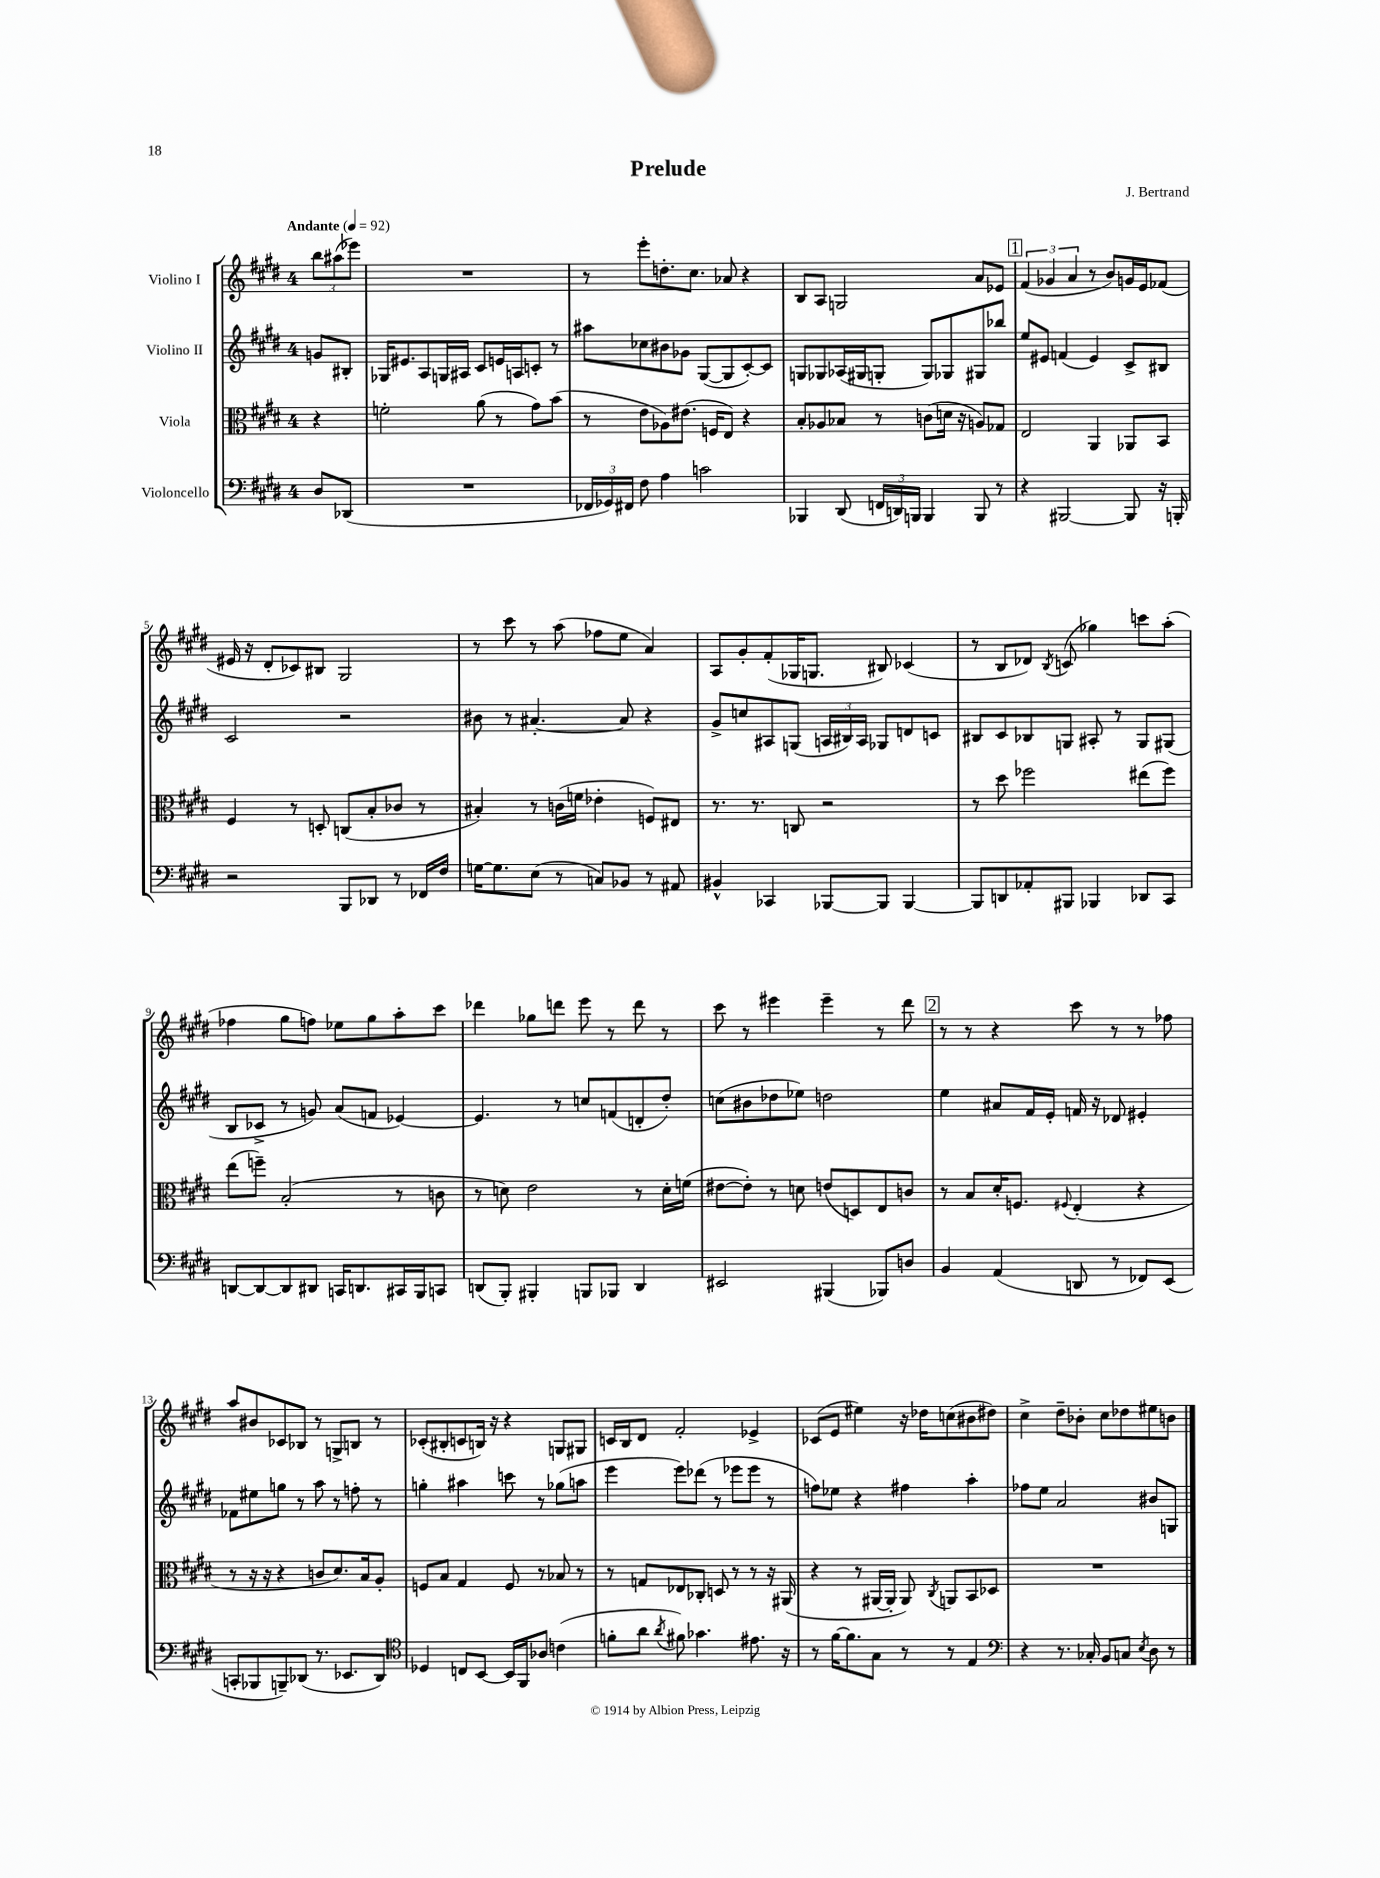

**kern	**kern	**kern	**kern
*staff4	*staff3	*staff2	*staff1
*clefF4	*clefC3	*clefG2	*clefG2
*k[f#c#g#d#]	*k[f#c#g#d#]	*k[f#c#g#d#]	*k[f#c#g#d#]
*M4/4	*M4/4	*M4/4	*M4/4
*MM92	*MM92	*MM92	*MM92
8D#/L	4r	8g/L	12bb\L
.	.	.	(12aa#\
(8DD-/J	.	8B#'/J	.
.	.	.	12eee-\J)
=	=	=	=
1r	2f'\	16G-/LK	1r
.	.	8.e#/	.
.	.	8A/	.
.	.	16G/L	.
.	.	16A#/JJ	.
.	(8a\	8c#/L	.
.	8r	16e/L	.
.	.	16A/J	.
.	8g#\L)	8c'/J	.
.	(8b\J	8r	.
=	=	=	=
24FF-/LL	8r	8aa#\L	8r
24GG-/)	.	.	.
24FF#/JJ	.	.	.
8F#\	8e\L	8cc-\	8eee'\L
4A\	8A-\)	8b#\	8.dd'\
.	(8.e#\J	8g-\J	.
.	.	.	8.cc#\J
2c\	.	([8G#/L	.
.	16F/LK	.	.
.	8E/J)	8G#/]	8a-/
.	4r	[8c#'/)	4r
.	.	8c#/]J	.
=	=	=	=
4BBB-/	8B'/L	8G/L	8B/L
.	8A-/	8G-/	8A/J
(8DD#/	8B-/J	(16A-/L	2G/
.	.	16G#/J	.
24FF/LL	8r	8G'/J	.
24DD/)	.	.	.
24BBB/JJ	.	.	.
4BBB/	(8c\L	8G/L)	.
.	16d\Jk	8G-/	.
.	16r	.	.
8BBB/	8A/L)	8G#/	8a/L
8r	8G-/J	8bb-/J	8e-/J
=	=	=	=
4r	2E/	8ee/L	(6f#/
.	.	8e#/J	.
.	.	.	6g-/
[2BBB#/	.	(4f/	.
.	.	.	6a/
.	4AA/	4e#/)	8r
.	.	.	8b/L)
8BBB#/]	8AA-/L	8c#^/L	16g/L
.	.	.	16e/J
16r	8BB/J	8B#/J	(8f-/J
16BBB'/	.	.	.
=	=	=	=
2r	4F#/	2c#/	16e#/
.	.	.	16r
.	.	.	8d#'/L
.	8r	.	8c-/)
.	8D'/	.	8B#/J
8BBB/L	(8C/L	2r	2G#/
8DD-/J	8B'/	.	.
8r	8c-/J	.	.
16FF-/LL	8r	.	.
16F#/JJ	.	.	.
=	=	=	=
[16G\LK	4B#'/)	8b#\	8r
8.G\]	.	.	.
.	.	8r	8ccc#\
(8E\J	8r	[4.a#'/	8r
8r	(16c\LL	.	(8aa\
.	16f\JJ	.	.
8C/L)	4e-'\	.	8ff-\L
8BB-/J	.	8a#/]	8ee\J
8r	8F/L)	4r	4a/)
8AA#/	8E#/J	.	.
=	=	=	=
4BB#^^/	8.r	8g#^/L	8A/L
.	.	8cc/	8g#'/
.	8.r	.	.
4CC-/	.	8A#/	(8f#'/
.	8C/	(8G/J	16G-/K
.	.	.	8.G/J
[8BBB-/L	2r	24A/LL	.
.	.	24B#/)	.
.	.	24A/JJ	.
8BBB-/]J	.	8G-/L	8B#/)
[4BBB-/	.	8d/	(4c-/
.	.	8c/J	.
=	=	=	=
8BBB-/]L	8r	8B#/L	8r
8DD/	8dd#\	8c#/	8B/L
8AA-'/	2ff-\	8B-/	8d-/J)
.	.	.	8qB/
8BBB#/J	.	8G/J	(8c/
4BBB-/	.	8A#'/	4gg-\)
.	.	8r	.
8DD-/L	(8ee#\L	8G/L	8ccc\L
8CC#/J	8ff-\J)	(8G#/J	(8aa'\J
=	=	=	=
[8DD/L	(8ee\L	8B/L	4ff-\
8DD/_	8ff~\J)	8c-^/J	.
8DD/]	(2B'/	8r	8gg#\L
8DD#/J	.	8g/)	8ff\J)
16CC/LK	.	(8a/L	8ee-\L
8.DD/	.	.	.
.	.	8f/J	8gg#\
16CC#/L	8r	[4e-/)	8aa'\
16BBB/J	.	.	.
8CC/J	8c\	.	8ccc#\J
=	=	=	=
(8DD/L	8r	4.e-/]	4ddd-\
8BBB'/J)	8d\)	.	.
4BBB#'/	2e\	.	8gg-\L
.	.	8r	8ddd\J
8BBB/L	.	8cc/L	8eee\
8BBB-/J	.	(8f/	8r
4DD/	8r	8d'/	8ddd\
.	16d'\LL	8dd#'/J)	8r
.	(16f\JJ	.	.
=	=	=	=
2EE#/	[8e#\L	(8cc\L	8ccc#\
.	8e#'\]J)	8b#\	8r
.	8r	8dd-\	4eee#\
.	8d\	8ee-\J)	.
(4BBB#/	(8e/L	2dd\	4eee#~\
.	8D/)	.	.
8BBB-/L)	8E/	.	8r
8D/J	8c/J	.	8ddd#\
=	=	=	=
4BB/	8r	4ee\	8r
.	8B/L	.	8r
(4AA/	16d#'/K	8a#/L	4r
.	8.F/J	.	.
.	.	16f#/L	.
.	.	16e'/JJ	.
.	8qqF#/	.	.
8DD/	(4E'/	16f/	8ccc#\
.	.	16r	.
8r	.	8d-/	8r
8FF-/L)	4r	4e#'/	8r
(8EE/J	.	.	8ff-\
=	=	=	=
8CC'/L	8r	8f-\L	8aa/L
8BBB-/	16r	8ee#\	8b#/
.	16r	.	.
8BBB~/)	4r	8gg\J	8c-/
(8DD-/J	.	8r	8B-/J
8.r	8c/L	8aa\	8r
.	8.d#/)	8r	8G^/L
8.EE-/L	.	.	.
.	.	8ff'\	8B/J
.	16B/k	.	.
8DD-/J)	8A'/J	8r	8r
=	=	=	=
*clefC4	*	*	*
4D-/	8F/L	4gg'\	(8c-'/L
.	8B/J	.	8B#'/
8C/L	4G#/	4aa#\	8c/
[8BB/J	.	.	16B/Jk)
.	.	.	16r
16BB/]LL	8F/	8ccc\	4r
16FF#/J	.	.	.
8A-/J	8r	8r	.
(4c\	8B-/	(8gg-\L	8G/L
.	8r	8aa\J	8G#/J
=	=	=	=
8f'\L	8r	4eee\	16c/LL
.	.	.	16B/J
8a\J	8G/L	.	8d#/J
8qa/	.	.	.
8f#\)	8E-/	8eee\L)	2f#'/
4.g-\	8C-'/J	(8ddd-\J	.
.	8D/	8r	.
.	8r	8eee-\L	.
8.e#\	8r	8eee-\J	4e-^/
.	16r	8r	.
16r	(16AA#/	.	.
=	=	=	=
8r	4r	8ff\L)	(8c-/L
[16f#\LK	.	8ee-\J	8e/J
8.f#\]	.	.	.
.	8r	4r	4ee#\)
8G#\J	[16AA#/LL	.	.
.	16AA#'/]JJ	.	.
8r	8AA#/)	4ff#\	16r
.	.	.	16dd-\LK
.	8qC#/	.	.
8r	8AA/L	.	(8cc\
4E/	8BB/	4aa'\	8b#\
.	8D-/J	.	8dd#\J)
=	=	=	=
*clefF4	*	*	*
4r	1r	8ff-\L	4cc#^\
.	.	8ee\J	.
8.r	.	2a/	8dd#~\L
.	.	.	8b-'\J
16C-'/	.	.	.
8BB/L	.	.	8cc#\L
8C/J	.	.	8dd-\
8qE/	.	.	.
8D#\	.	8b#/L	8ee#\
8r	.	8G/J	8b\J
==	==	==	==
*-	*-	*-	*-
